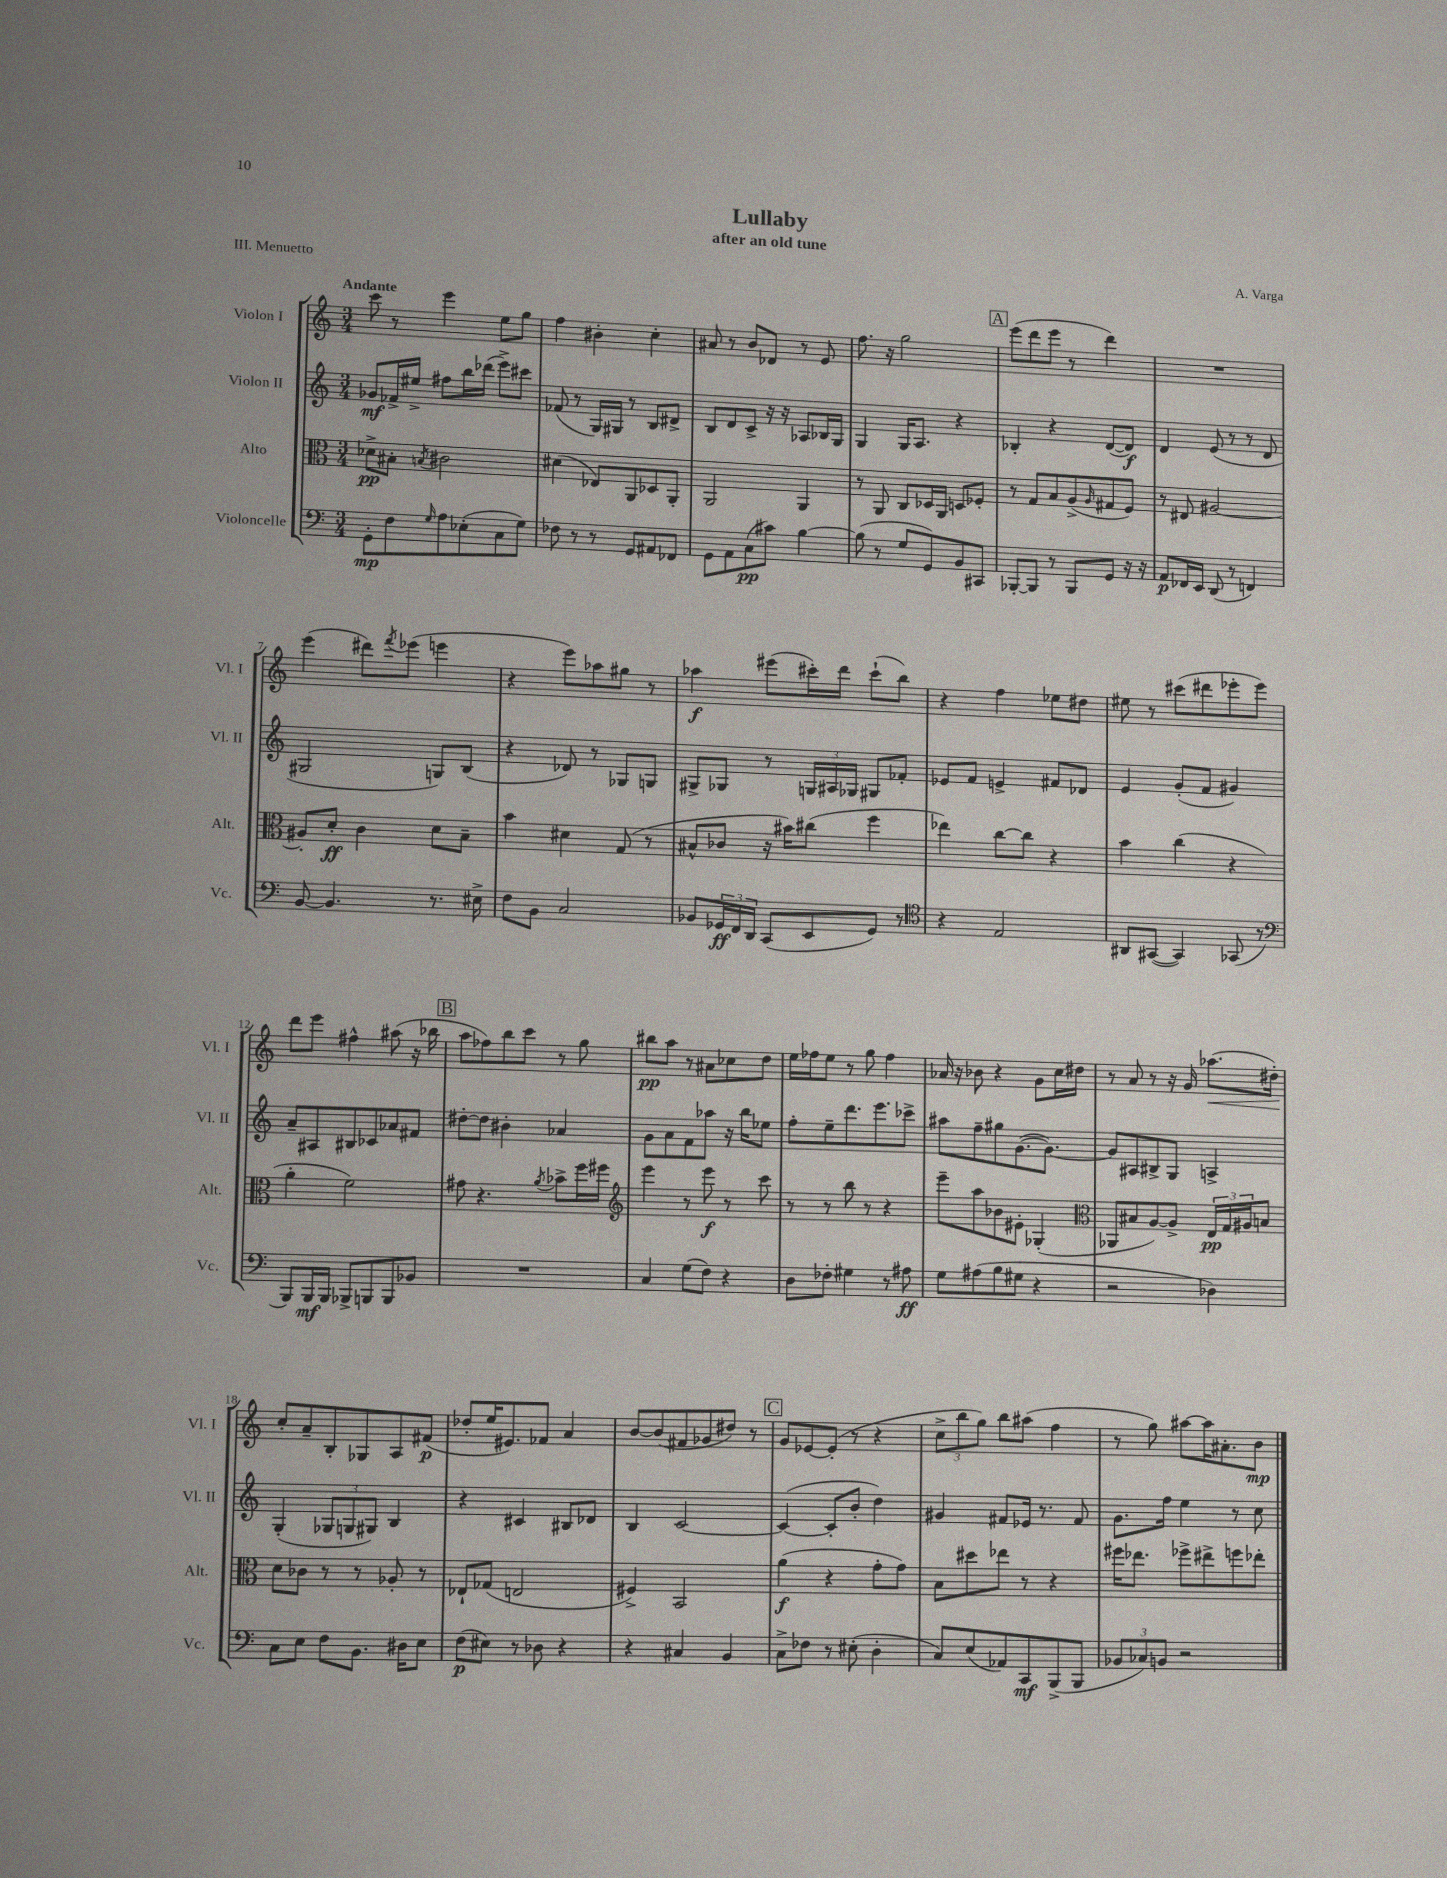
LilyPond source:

\header { title = "Lullaby" composer = "A. Varga" subtitle = "after an old tune" piece = "III. Menuetto" }
<<
\new StaffGroup <<
\new Staff = "s0" \with { instrumentName = "Violon I" shortInstrumentName = "Vl. I" } {
    \clef treble \key c \major \numericTimeSignature \time 3/4 \tempo "Andante"
    c'''8 r8 e'''4 e''8 g''8 |
    f''4 bis'4-. c''4-. |
    ais'8 r8 b'8 des'8 r8 e'8 |
    f''8. r16 g''2 |
    \mark \markup { \box "A" } e'''8( d'''8 e'''8 r8 d'''4) |
    R2. |
    e'''4( dis'''8) \acciaccatura { f'''8 } ees'''8( e'''4 |
    r4 e'''8) aes''8 gis''8 r8 |
    aes''4\f eis'''8( cis'''16-.) d'''16 cis'''8-!( b''8) |
    r4 f''4 ees''8 dis''8 |
    eis''8 r8 cis'''8( dis'''8 ees'''8-. ees'''8) |
    d'''8 e'''8 fis''4-^ ais''8( r16 bes''16 |
    \mark \markup { \box "B" } a''8 fes''8) b''8 c'''8 r8 g''8 |
    bis''8\pp a''8 r8 ais'8 ces''8 d''8 |
    e''16 fes''16 e''8 r8 g''8 fes''4 |
    aes'16 r16 bes'8 r4 g'8 c''16 dis''16 |
    r8 a'8 r8 r16 g'16 aes''8.\<( dis''16-.) |
    c''8-.\! a'8-- b8-. ges8 a8 fis'8\p( |
    des''8-. e''16 eis'8.) fes'8 a'4 |
    b'8~ b'8( fis'8 ges'8 dis''8) r8 |
    \mark \markup { \box "C" } g'8 ees'8~ ees'8-.( r8 r4 |
    \tuplet 3/2 { c''8-> b''8 g''8) } b''8 ais''8( f''4 |
    r8 g''8) ais''8~ ais''16 ais'8.-. b'8\mp \bar "|." |
}
\new Staff = "s1" \with { instrumentName = "Violon II" shortInstrumentName = "Vl. II" } {
    \clef treble \key c \major \numericTimeSignature \time 3/4
    ges'8\mf fes'16-> eis''16-> fis''8 b''16 des'''16( e'''8->) cis'''8 |
    fes'8( r8 g16) gis16 r8 b8 dis'8-> |
    b8 d'8 c'8-> r16 r16 aes8 bes16 g16 |
    g4 g16 a8. r4 |
    \mark \markup { \box "A" } bes4-. r4 d'8~( d'8\f) |
    d'4 e'8( r8 r8 d'8 |
    gis2 g8) b8( |
    r4 des'8) r8 ges8 g8 |
    gis8-> ges8 r8 \tuplet 3/2 { g16 ais16 ges16 } gis8 fes'8-. |
    ees'8 f'8 e'4-> fis'8 des'8 |
    e'4 g'8-.( f'8 gis'4) |
    a'8-- ais8 bis8 ces'8 aes'8 fis'8 |
    \mark \markup { \box "B" } dis''8~-. dis''8 bis'4-. aes'4 |
    g'8 a'8 f'8 aes''8 r16 b''16 ees''8 |
    f''8-. e''8-- d'''8. e'''8. ces'''8-> |
    ais''8 f''8-- gis''8 g'8.~( g'8.~) |
    g'8 ais8 bis8-> g8 a4-> |
    g4-.( \tuplet 3/2 { ges8 g8 gis8) } b4 |
    r4 cis'4 bis8 des'8 |
    b4 c'2~ |
    \mark \markup { \box "C" } c'4~( c'8-. b'8-. d''4) |
    gis'4 fis'8 ees'16 r8. fis'8 |
    g'8. f''16 e''4 r8 c''8 \bar "|." |
}
\new Staff = "s2" \with { instrumentName = "Alto" shortInstrumentName = "Alt." } {
    \clef alto \key c \major \numericTimeSignature \time 3/4
    des'8->\pp bis8-. \acciaccatura { b8 } cis'2 |
    dis'4( ees8) a,8 des8 a,8-. |
    a,2 a,4 |
    r8 a,8 c8 des16 a,16 d8 fes8-. |
    \mark \markup { \box "A" } r8 g8 b8 a8->( \grace { a16 } gis8 f8) |
    r8 eis8 ais2~ |
    ais8-. d'8-.\ff c'4 d'8 b8-- |
    b'4 dis'4 g8( r8 |
    bis8-^ ces'8 r16 bis'16) cis''8( f''4 |
    ees''4) c''8~ c''8 r4 |
    b'4 c''4( r4 |
    a'4-. f'2) |
    \mark \markup { \box "B" } gis'8 r4. \acciaccatura { a'8 } bes'8-> f''16 fis''16 |
    \clef treble e'''4 r8 e'''8\f r8 c'''8 |
    r8 r8 b''8 r8 r4 |
    e'''8-- a''8 bes'8 eis'8-. ges4-.( |
    \clef alto aes,8 bis8 a8~) a8-> \tuplet 3/2 { e16\pp g16 ais16 } b8 |
    d'8 ces'8 r8 r8 aes8-. r8 |
    ees8-! ges8( e2 |
    fis4->) b,2 |
    \mark \markup { \box "C" } a'4\f( r4 g'8-. g'8) |
    b8 dis''8 ees''8 r8 r4 |
    fis''16 ees''8. fes''8-> eis''8-> f''8 ees''8-. \bar "|." |
}
\new Staff = "s3" \with { instrumentName = "Violoncelle" shortInstrumentName = "Vc." } {
    \clef bass \key c \major \numericTimeSignature \time 3/4
    g,8-.\mp f8 \grace { g16 } a8 ees8-.( c8 g8) |
    fes8 r8 r8 g,8 ais,8 fes,8 |
    g,8 a,8 c8\pp( cis'8) b4~ |
    b8( r8 g8 g,8) b,8 cis,8 |
    \mark \markup { \box "A" } bes,,8~-. bes,,8 r8 bes,,8 g,8 r16 r16 |
    a,8\p fes,16 e,16 d,8( r8 f,4) |
    b,8~ b,4. r8. eis16-> |
    f8 b,8 c2 |
    bes,8 \tuplet 3/2 { ges,16\ff f,16 d,16 } c,8( e,8 ges,8) r8 |
    \clef tenor r4 e2 |
    ais,8 gis,8~( gis,4) ges,8( r8 |
    \clef bass b,,8) b,,16\mf b,,16 bes,,8-> b,,8 b,,8 bes,8 |
    \mark \markup { \box "B" } R2. |
    c4 g8( f8) r4 |
    d8 fes8-. gis4 r8 ais8\ff |
    g8 ais8( b8 gis8 r4 |
    r2 des4) |
    c8 e8 f8 b,8. dis16 e8 |
    f8\p( eis8) r8 des8 r4 |
    r4 cis4 b,4 |
    \mark \markup { \box "C" } c8-> fes8 r8 eis8-.( d4-. |
    c8) e8( aes,8) c,8\mf b,,8->( b,,8 |
    \tuplet 3/2 { bes,8 ces8) b,8 } r2 \bar "|." |
}
>>
>>
